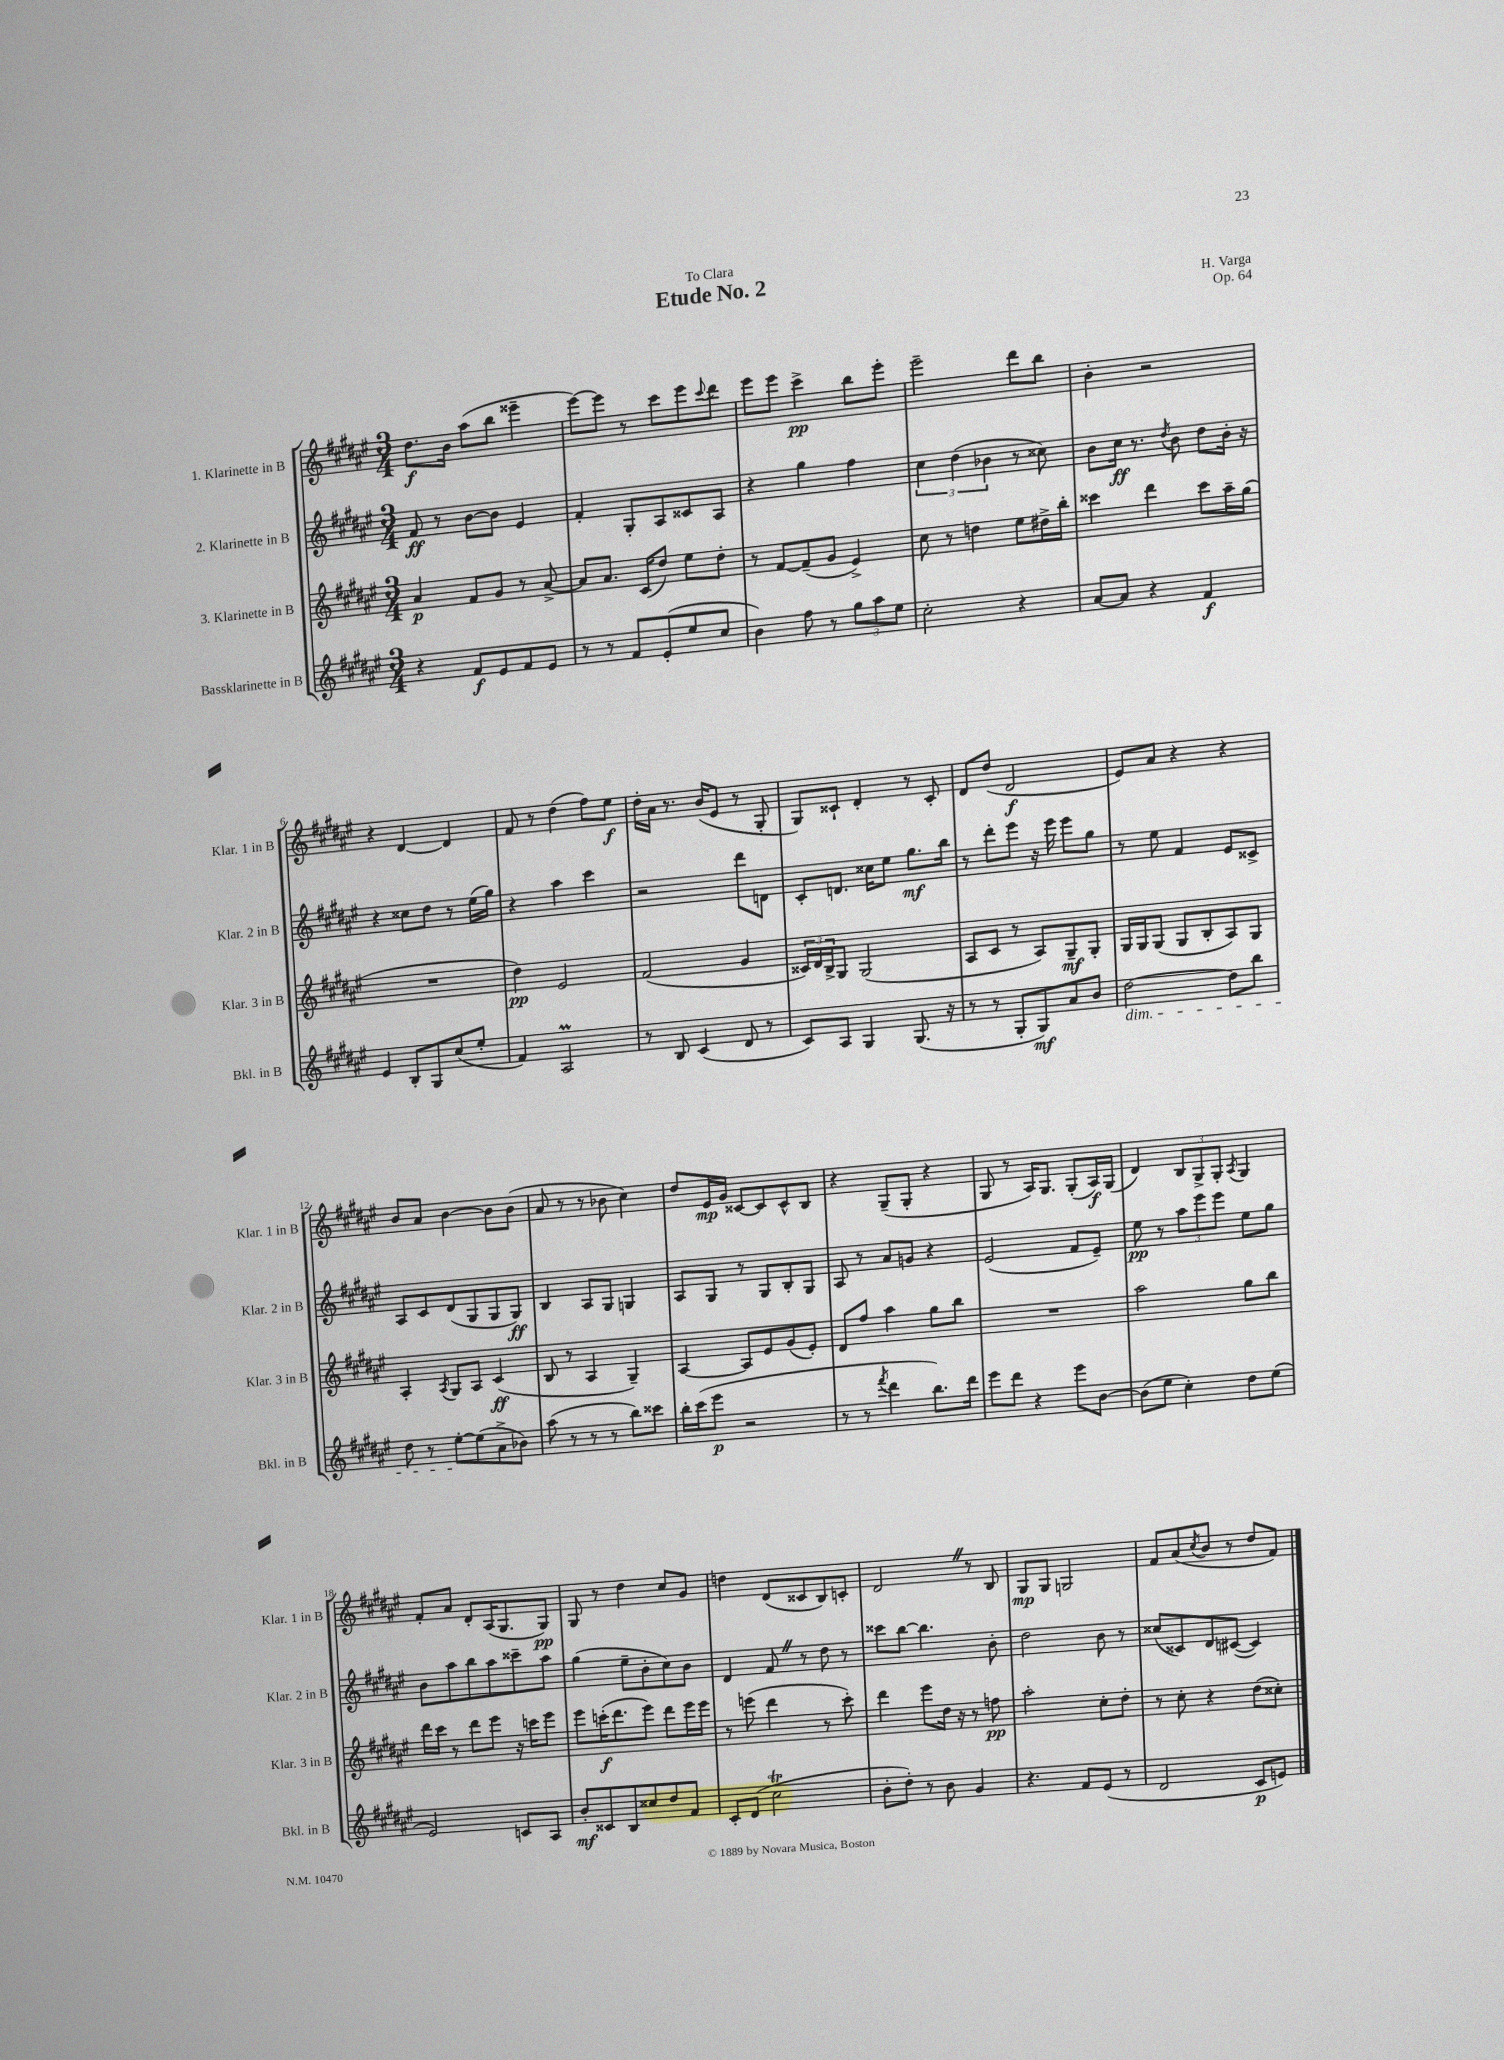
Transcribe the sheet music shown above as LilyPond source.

\header { title = "Etude No. 2" composer = "H. Varga" dedication = "To Clara" opus = "Op. 64" }
<<
\new StaffGroup <<
\new Staff = "s0" \with { instrumentName = "1. Klarinette in B" shortInstrumentName = "Klar. 1 in B" } {
    \clef treble \key fis \major \numericTimeSignature \time 3/4
    dis''8.\f b'16 ais''8( b''8 eisis'''4-- |
    eis'''8~) eis'''8 r8 cis'''8 eis'''8 \appoggiatura { cis'''8 } dis'''8 |
    eis'''8 eis'''8 cis'''4->\pp b''8 eis'''8-. |
    eis'''2-- dis'''8 b''8 |
    b'4-. r2 |
    r4 dis'4~ dis'4 |
    fis'8 r8 dis''4( fis''8) eis''8\f |
    dis''16-. ais'16 r8. b'16( eis'8 r8 gis8-. |
    gis8) cisis'8-! dis'4-. r8 cisis'8-. |
    dis'8 dis''8( dis'2\f |
    eis'8) ais'8 r4 r4 |
    b'8 ais'8 b'4~ b'8 b'8( |
    ais'8 r8 r8 bes'8 cis''4) |
    dis''8 eis'16\mp gis'16 cisis'8~ cisis'8 cisis'8-^ b8 |
    r4 gis8--( gis8-. r4 |
    gis8 r8 ais16) gis8. gis8-.( ais16\f) gis16( |
    dis'4) \tuplet 3/2 { b8 gis8-> gis8-. } \acciaccatura { ais8 } gis4 |
    fis'8-. ais'8 dis'8-. ais16( gis8. gis8\pp) |
    gis8 r8 dis''4 cis''8 gis'8 |
    d''4 dis'8( cisis'8 b8) c'8-. |
    dis'2 \once \override BreathingSign.text = \markup { \musicglyph "scripts.caesura.straight" } \breathe r8 b8 |
    gis8\mp gis8 g2 |
    fis'8 ais'8( \acciaccatura { cis''8 } b'8 r8 dis''8 fis'8) \bar "|." |
}
\new Staff = "s1" \with { instrumentName = "2. Klarinette in B" shortInstrumentName = "Klar. 2 in B" } {
    \clef treble \key fis \major \numericTimeSignature \time 3/4
    fis'8\ff r8 b'8~ b'8 eis'4 |
    fis'4-. gis8-. ais8 cisis'8 ais8 |
    r4 gis''4 fis''4 |
    \tuplet 3/2 { cis''4 dis''4( bes'4 } r8 cisis''8) |
    b'8 cis''16\ff r8. \acciaccatura { dis''8 } b'8 dis''8 b'16-. r16 |
    r4 cisis''8 dis''8 r8 eis''16( gis''16) |
    r4 ais''4 cis'''4 |
    r2 dis'''8 d'8 |
    cis'8-. d'8. cisis''16 eis''8 gis''8.\mf b''16 |
    r8 dis'''8-. eis'''8 r16 eis'''16 eis'''8 gis''8 |
    r8 eis''8 fis'4 eis'8 cisis'8-> |
    ais8 cis'8 dis'8( gis8 gis8 gis8\ff) |
    b4 ais8 gis8 g4 |
    ais8 gis8 r8 gis8 b8-. gis8 |
    ais8 r8 ais'8 g'8 r4 |
    eis'2( fis'8 eis'8--) |
    eis''8\pp r8 \tuplet 3/2 { ais''8 eis'''8 eis'''8 } eis''8 gis''8 |
    b'8 ais''8 b''8 ais''8 cisis'''8-- ais''8 |
    gis''4( eis''8-- b'8-. cis''8) b'8 |
    dis'4 fis'8 \once \override BreathingSign.text = \markup { \musicglyph "scripts.caesura.straight" } \breathe r8 dis''8 r8 |
    cisis'''8 b''8~ b''4. b'8-. |
    dis''2 b'8 r8 |
    cisis''8( cisis'8) dis'8 cis'8~( cis'4) \bar "|." |
}
\new Staff = "s2" \with { instrumentName = "3. Klarinette in B" shortInstrumentName = "Klar. 3 in B" } {
    \clef treble \key fis \major \numericTimeSignature \time 3/4
    ais'4\p fis'8 gis'8 r8 ais'8~-> |
    ais'8 ais'8. cis'16( dis''8) eis''8 dis''8-. |
    r8 fis'8~ fis'8--( gis'8 eis'4->) |
    cis''8 r8 d''4 eis''8 dis''16-> b''16-. |
    cisis'''4 dis'''4 cisis'''8 ais''16-- gis''16( |
    R2. |
    dis''4\pp) eis'2 |
    fis'2( gis'4 |
    \tuplet 3/2 { cisis'16) dis'16 b16-> } gis8 gis2( |
    ais8 cis'8 r8 ais8) gis8--\mf gis8-. |
    gis16 gis16 gis8( gis8 b8-. ais8) gis8 |
    ais4-. \acciaccatura { ais8 } gis8 ais8 cis'4\ff( |
    b8 r8 ais4 gis4--) |
    ais4~ ais8 eis'8 gis'8( eis'8-.) |
    dis'8 fis''8 ais''4 gis''8 b''8 |
    R2. |
    ais''2 gis''8 b''8 |
    dis'''16 cis'''16 r8 dis'''8 eis'''8 r16 c'''16 eis'''8 |
    eis'''8 c'''16-.\f( dis'''8. eis'''8) dis'''8 eis'''16 eis'''16 |
    r8 e'''8( dis'''4 r8 cis'''8-.) |
    dis'''4 eis'''8 dis''16 r16 r8 f''8\pp |
    ais''2-. cis''8-. dis''8-. |
    r8 cis''8-. r4 dis''8( cisis''8-.) \bar "|." |
}
\new Staff = "s3" \with { instrumentName = "Bassklarinette in B" shortInstrumentName = "Bkl. in B" } {
    \clef treble \key fis \major \numericTimeSignature \time 3/4
    r4 fis'8\f eis'8 fis'8 eis'8 |
    r8 r8 fis'8 eis'8-.( eis''8 cis''8 |
    b'4) fis''8 r8 \tuplet 3/2 { gis''8 ais''8 eis''8 } |
    cis''2-. r4 |
    ais'8~ ais'8 r4 fis'4\f |
    eis'4 b8-. gis8 cis''8( eis''8-. |
    fis'4) ais2\prall |
    r8 b8 cis'4( dis'8 r8 |
    cis'8) ais8 gis4 gis8.( r16 |
    r8 r8 gis8-. gis8\mf) ais'8 b'8 |
    dis''2~\dim dis''8 b''8 |
    dis''8 r8 eis''8~-.\! eis''8( ais'8-> bes'8) |
    ais''8( r8 r8 r8 b''8) cisis'''8 |
    b''16-. cis'''16( eis'''8\p r2 |
    r8 r8 \acciaccatura { fis'''8 } dis'''4 b''8.) dis'''16 |
    eis'''8 dis'''8 r4 eis'''8 b'8~ |
    b'8( eis''8 cis''4-.) dis''8 eis''8( |
    eis'2) c'8 ais8 |
    b'8-.\mf cisis'8 b8 cisis''8 dis''8 fis'8 |
    cis'8-. dis'8( cis''2\trill |
    b'8-. dis''8-.) r8 b'8 gis'4 |
    r4. fis'8 eis'8( r8 |
    dis'2 cis'8\p e'8) \bar "|." |
}
>>
>>
